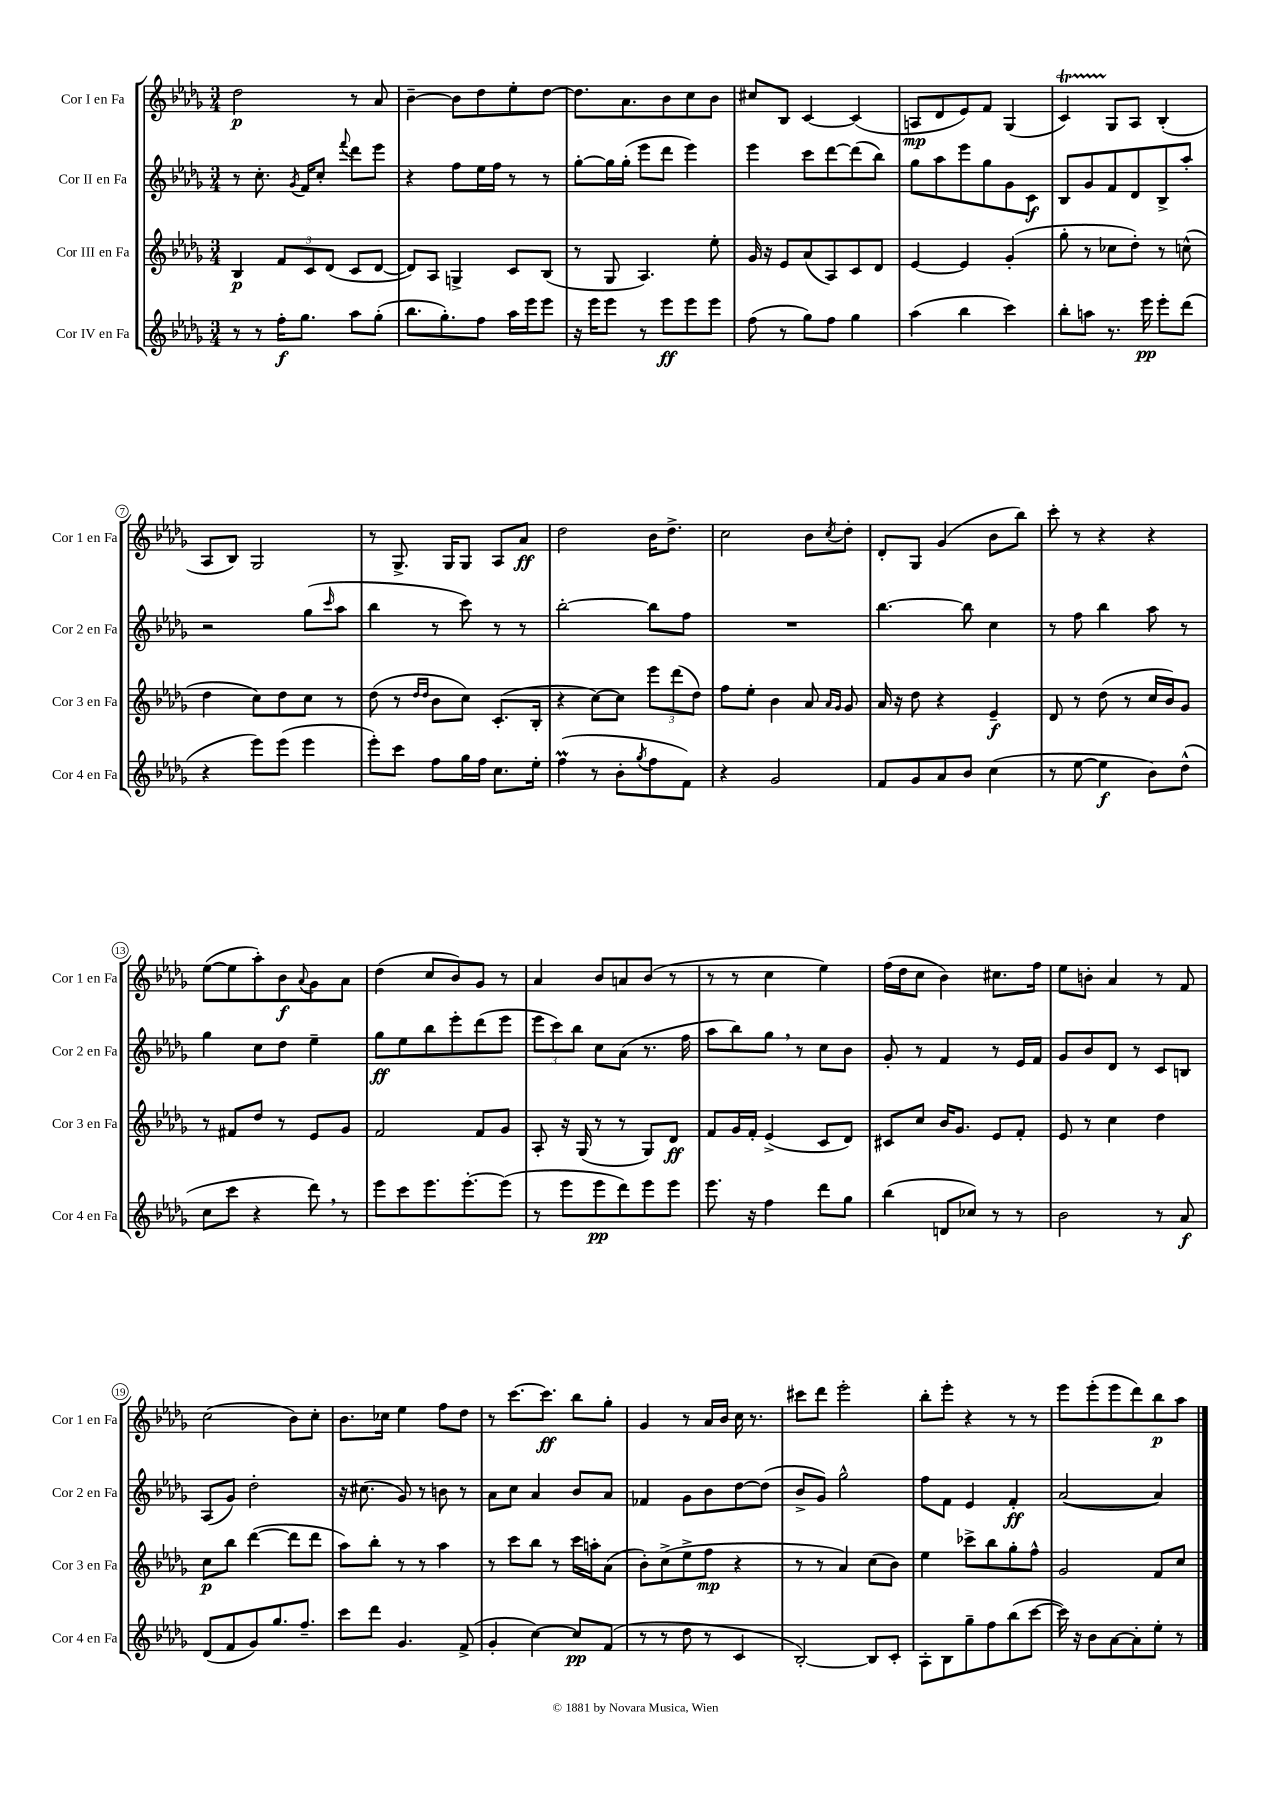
<<
\new StaffGroup <<
\new Staff = "s0" \with { instrumentName = "Cor I en Fa" shortInstrumentName = "Cor 1 en Fa" } {
    \clef treble \key des \major \numericTimeSignature \time 3/4
    des''2\p r8 aes'8 |
    bes'4~-- bes'8 des''8 ees''8-. des''8~ |
    des''8. aes'8. bes'8 c''8 bes'8 |
    cis''8 bes8 c'4~ c'4( |
    a8\mp des'8 ees'8) f'8 ges4( |
    c'4\startTrillSpan) ges8\stopTrillSpan aes8 bes4-.( |
    aes8 bes8) ges2 |
    r8 ges8.-> ges16 ges8 aes8 aes'8\ff |
    des''2 bes'16 des''8.-> |
    c''2 bes'8 \acciaccatura { c''8 } des''8-. |
    des'8-. ges8 ges'4( bes'8 bes''8) |
    c'''8-. r8 r4 r4 |
    ees''8~( ees''8 aes''8-.) bes'8\f \appoggiatura { aes'8 } ges'8 aes'8 |
    des''4( c''8 bes'8) ges'8 r8 |
    aes'4 bes'8 a'8 bes'8( r8 |
    r8 r8 c''4 ees''4) |
    f''16( des''16 c''8 bes'4) cis''8. f''16 |
    ees''8 b'8-. aes'4 r8 f'8 |
    c''2( bes'8) c''8-. |
    bes'8. ces''16 ees''4 f''8 des''8 |
    r8 c'''8.~ c'''8.\ff bes''8 ges''8-. |
    ges'4 r8 aes'16 bes'16 c''16 r8. |
    cis'''8 des'''8 ees'''2-. |
    bes''8-. ees'''8-. r4 r8 r8 |
    ees'''8 ees'''8-.( ees'''8 des'''8) bes''8\p aes''8 \bar "|." |
}
\new Staff = "s1" \with { instrumentName = "Cor II en Fa" shortInstrumentName = "Cor 2 en Fa" } {
    \clef treble \key des \major \numericTimeSignature \time 3/4
    r8 c''8.-. \acciaccatura { ges'8 } f'16 c''8-. \appoggiatura { f'''8 } des'''8 ees'''8 |
    r4 f''8 ees''16 f''16 r8 r8 |
    ges''8~-. ges''16 ges''16-.( ees'''8 des'''8 ees'''4) |
    ees'''4 c'''8 des'''8~ des'''8( bes''8) |
    ges''8 aes''8 ees'''8 ges''8 ges'8 c'8\f |
    bes8 ges'8 f'8 des'8 bes8-> aes''8-. |
    r2 ges''8( \grace { c'''16 } aes''8 |
    bes''4 r8 c'''8) r8 r8 |
    bes''2~-. bes''8 f''8 |
    R2. |
    bes''4.~ bes''8 c''4 |
    r8 f''8 bes''4 aes''8 r8 |
    ges''4 c''8 des''8 ees''4-- |
    ges''8\ff ees''8 bes''8 ees'''8-. des'''8( ees'''8 |
    \tuplet 3/2 { ees'''8 c'''8) bes''8 } c''8 aes'8( r8. f''16 |
    aes''8 bes''8) ges''8 \breathe r8 c''8 bes'8 |
    ges'8-. r8 f'4 r8 ees'16 f'16 |
    ges'8 bes'8 des'8 r8 c'8 b8 |
    aes8( ges'8) des''2-. |
    r16 cis''8.( ges'8) r8 b'8 r8 |
    aes'8 c''8 aes'4 bes'8 aes'8 |
    fes'4 ges'8 bes'8 des''8~ des''8( |
    bes'8-> ges'8) ges''2-^ |
    f''8 f'8 ees'4 f'4-.\ff |
    aes'2~( aes'4) \bar "|." |
}
\new Staff = "s2" \with { instrumentName = "Cor III en Fa" shortInstrumentName = "Cor 3 en Fa" } {
    \clef treble \key des \major \numericTimeSignature \time 3/4
    bes4\p \tuplet 3/2 { f'8 c'8 des'8( } c'8 des'8~ |
    des'8) aes8 g4-> c'8 bes8( |
    r8 ges8 aes4.) ees''8-. |
    ges'16 r16 ees'8 aes'8( aes8) c'8 des'8 |
    ees'4~ ees'4 ges'4-.( |
    ges''8-. r8 ces''8 des''8-.) r8 c''8-^( |
    des''4 c''8) des''8 c''8 r8 |
    des''8( r8 \grace { des''16 des''16 } bes'8 c''8) c'8.-.( bes16-. |
    r4 c''8~) c''8 \tuplet 3/2 { ees'''8 des'''8( des''8) } |
    f''8 ees''8-. bes'4 aes'8 \grace { aes'16 ges'16 } ges'8 |
    aes'16 r16 des''8 r4 ees'4--\f |
    des'8 r8 des''8( r8 c''16 bes'16) ges'8 |
    r8 fis'8 des''8 r8 ees'8 ges'8 |
    f'2 f'8 ges'8 |
    aes8-. r16 ges16( r8 r8 ges8) des'8\ff |
    f'8 ges'16 f'16-. ees'4->( c'8 des'8) |
    cis'8 c''8 bes'16 ges'8. ees'8 f'8-. |
    ees'8 r8 c''4 des''4 |
    c''8\p bes''8 des'''4~( des'''8 des'''8 |
    aes''8) bes''8-. r8 r8 aes''4 |
    r8 c'''8 bes''8 r8 c'''16 a''16-. aes'8( |
    bes'8-.) c''8->( ees''8-> f''8\mp r4 |
    r8 r8 aes'4) c''8( bes'8) |
    ees''4 ces'''8-> bes''8 ges''8-. f''8-^ |
    ges'2 f'8 c''8 \bar "|." |
}
\new Staff = "s3" \with { instrumentName = "Cor IV en Fa" shortInstrumentName = "Cor 4 en Fa" } {
    \clef treble \key des \major \numericTimeSignature \time 3/4
    r8 r8 f''16-.\f ges''8. aes''8 ges''8-.( |
    bes''8. ges''8.-.) f''8 aes''16 ees'''16 ees'''8 |
    r16 ees'''16 ees'''8 r8 ees'''8\ff ees'''8 ees'''8 |
    f''8( r8 ges''8) f''8 ges''4 |
    aes''4( bes''4 c'''4) |
    bes''8-. a''8 r8. ees'''16\pp ees'''8-. des'''8( |
    r4 ees'''8) ees'''8( ees'''4 |
    ees'''8-.) c'''8 f''8 ges''16 f''16 c''8. ees''16-. |
    f''4\prall( r8 bes'8-. \acciaccatura { ges''8 } f''8 f'8) |
    r4 ges'2 |
    f'8 ges'8 aes'8 bes'8 c''4( |
    r8 ees''8~ ees''4\f bes'8) des''8-^( |
    c''8 c'''8 r4 des'''8) \breathe r8 |
    ees'''8 c'''8 ees'''8. ees'''8.~-. ees'''8( |
    r8 ees'''8 ees'''8\pp des'''8) ees'''8 ees'''8 |
    ees'''8. r16 f''4 des'''8 ges''8 |
    bes''4( d'8 ces''8) r8 r8 |
    bes'2 r8 aes'8\f |
    des'8( f'8 ges'8) ges''8. f''8.-- |
    c'''8 des'''8 ges'4. f'8->( |
    ges'4-. c''4~) c''8\pp f'8( |
    r8 r8 des''8 r8 c'4 |
    bes2~-.) bes8 c'8-. |
    aes8-. bes8 ges''8-- f''8 bes''8( c'''8~ |
    c'''16) r16 bes'8 aes'8~ aes'8-. ees''8-. r8 \bar "|." |
}
>>
>>
\layout { \context { \Score \override BarNumber.stencil = #(make-stencil-circler 0.1 0.3 ly:text-interface::print) } }
